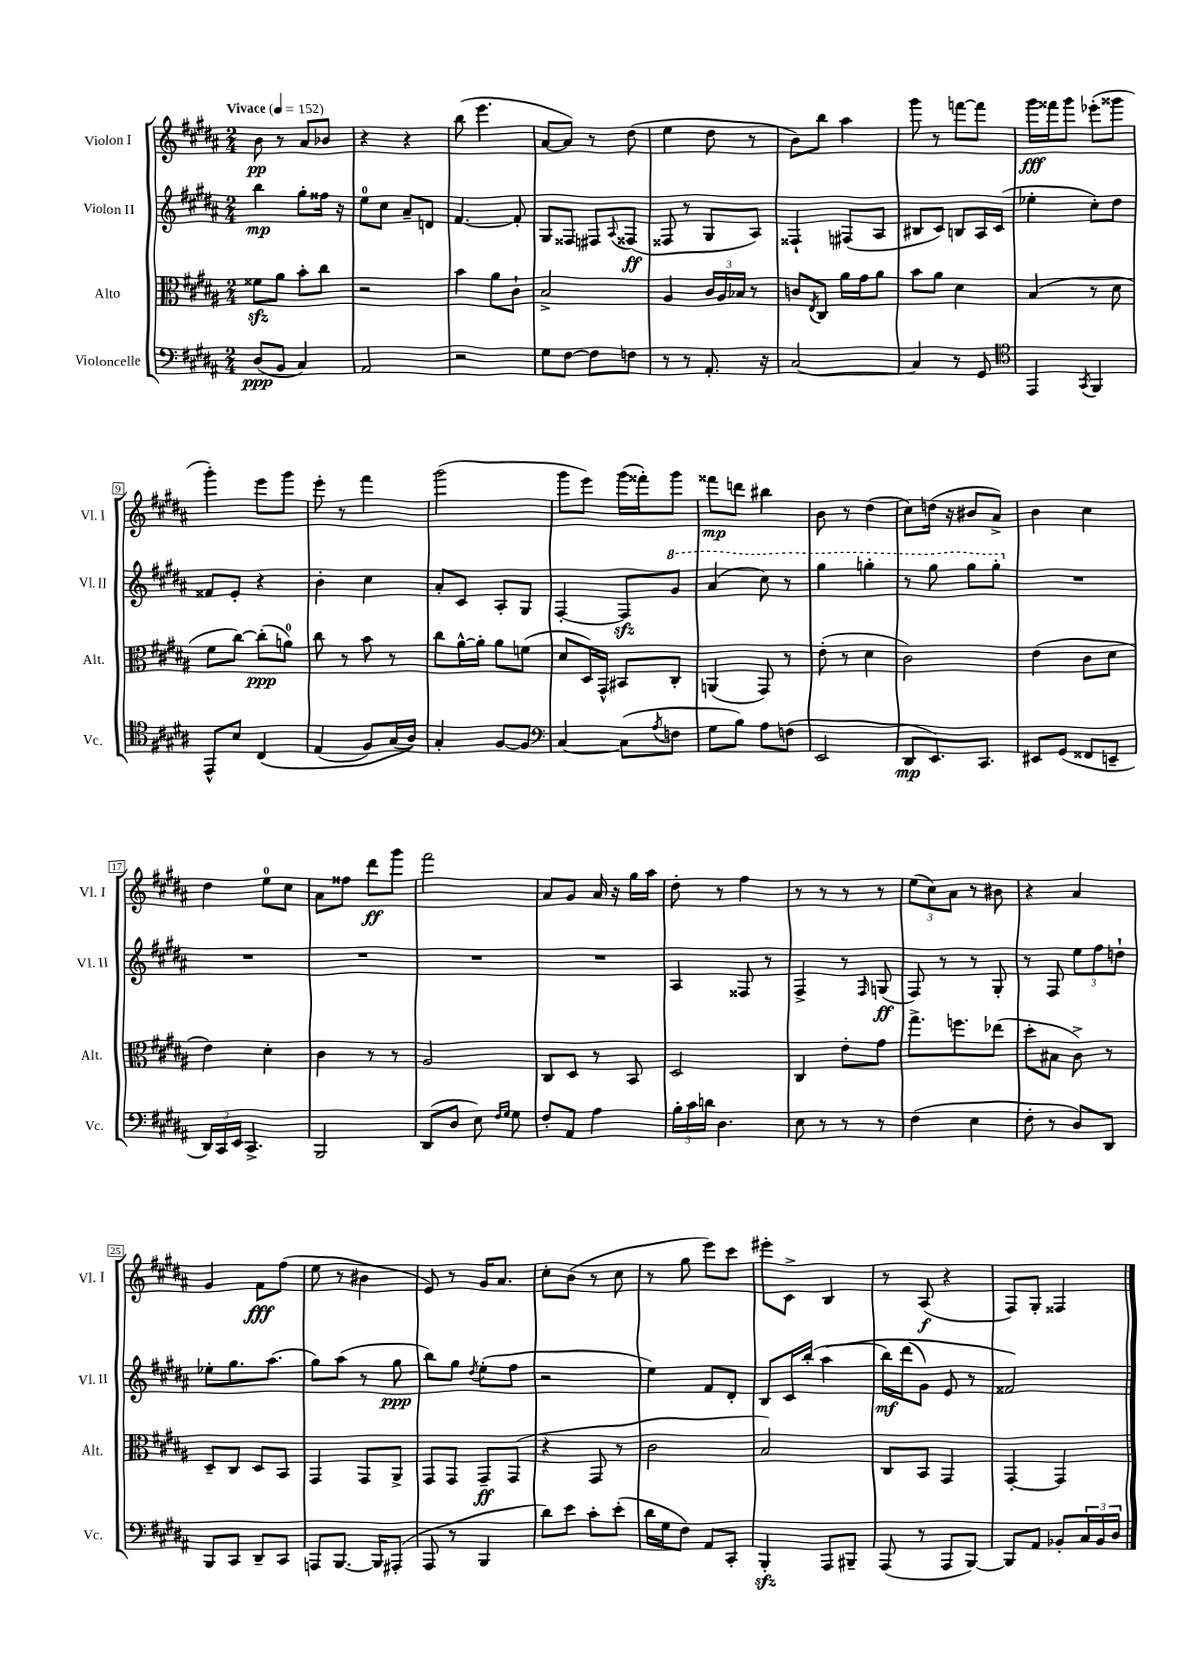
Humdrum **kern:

**kern	**kern	**kern	**kern
*staff4	*staff3	*staff2	*staff1
*clefF4	*clefC3	*clefG2	*clefG2
*k[f#c#g#d#a#]	*k[f#c#g#d#a#]	*k[f#c#g#d#a#]	*k[f#c#g#d#a#]
*M2/4	*M2/4	*M2/4	*M2/4
*MM152	*MM152	*MM152	*MM152
(8D#	8f##	4bb	8b
8BB	8a#	.	8r
4C#)	8b'	8gg#'	8a#
.	8cc#	16ff##	8b-
.	.	16r	.
=	=	=	=
2AA#	2r	8ee	4r
.	.	8cc#	.
.	.	8a#~	4r
.	.	8d	.
=	=	=	=
2r	4b	[4.f#	(8bb
.	.	.	4.eee
.	8a#	.	.
.	8c#`	8f#']	.
=	=	=	=
8G#	2B^	8G#	[8a#
[8F#	.	8F##	8a#])
8F#]	.	8F#	8r
.	.	8qqA#	.
8F	.	(8F##	(8dd#
=	=	=	=
8r	4A#	8F##	4ee
8r	.	8r	.
8.AA#'	24c#	8G#	8dd#
.	24A#	.	.
.	24B-	.	.
.	8r	8A#)	8r
16r	.	.	.
=	=	=	=
[2C#	8c	4F##`	8b)
.	8qE	.	.
.	8C#	.	8bb
.	16a#	(8F#	4aa#
.	16g#	.	.
.	8a#	8A#	.
=	=	=	=
4C#]	8b	8B#	8ggg#
.	8a#	8c#)	8r
8r	4d#	8B	[8fff
8GG#	.	16A#	8fff]
.	.	(16c#	.
=	=	=	=
*clefC4	*	*	*
4EE	(4B	4ee-'	16ggg#
.	.	.	16fff##
.	.	.	8ggg#
8qGG#	.	.	.
4FF#	8r	8cc#')	(8eee-'
.	8d#	8dd#	8ggg##
=	=	=	=
8EE^^	8f#	8f##	4ggg#')
8B	[8cc#)	8e'	.
&(4C#	(8cc#']	4r	8eee
.	8a)	.	8ggg#
=	=	=	=
(4E	8cc#	4b'	8eee'
.	8r	.	8r
8F#)	8b	4cc#	4fff#
(16G#	8r	.	.
16A#)&)	.	.	.
=	=	=	=
4G#'	8cc#	8a#'	(2ggg#
.	[16a#^^	8c#	.
.	16a#']	.	.
[8F#	8a#	8A#'	.
8F#]	(8f	8G#	.
=	=	=	=
*clefF4	*	*	*
[4C#	8d#	[4F#'	8ggg#
.	16D#)	.	8eee)
.	16GG#^^	.	.
(8C#]	8BB#	8F#]	(16ggg#
.	.	.	16fff##')
8qA#	.	.	.
8F	8C#'	8gg#	8ggg#
=	=	=	=
8G#	(4AA	(4aa#	8fff##
8B)	.	.	8ddd
8A#	8GG#)	8ccc#)	4bb#
(8F	8r	8r	.
=	=	=	=
2EE	(8e'	4ggg#	8b
.	8r	.	8r
.	4d#	4ggg'	(4dd#
=	=	=	=
8DD#	2c#)	8r	8cc#)
8.EE)	.	8ggg#	(16dd
.	.	.	16r
.	.	8ggg#	8b#
8.CC#	.	.	.
.	.	8ggg#'	8a#^)
=	=	=	=
8EE#	(4e	2r	4b
(8GG#	.	.	.
8FF##	8c#	.	4cc#
8EE~	8d#	.	.
=	=	=	=
24DD#)	4e)	2r	4dd#
24CC#	.	.	.
24EE	.	.	.
4.CC#^	.	.	.
.	4d#'	.	8ee
.	.	.	8cc#
=	=	=	=
2BBB	4c#	2r	8a#
.	.	.	8ff##
.	8r	.	8ddd#
.	8r	.	8ggg#
=	=	=	=
(8DD#	2A#	2r	2fff#
8D#	.	.	.
8E)	.	.	.
16qqF#	.	.	.
16qqG#	.	.	.
8G#	.	.	.
=	=	=	=
8F#'	8C#	2r	8a#
8AA#	8D#	.	8g#
4A#	8r	.	16a#
.	.	.	16r
.	8BB	.	16gg#
.	.	.	16aa#
=	=	=	=
24B'	2D#	4A#	8dd#'
24c#	.	.	.
24d	.	.	.
4.D#	.	.	8r
.	.	8F##	4ff#
.	.	8r	.
=	=	=	=
8E	4C#	4F#^	8r
8r	.	.	8r
8r	8e'	8r	8r
.	.	16qqF#	.
8r	8g#	(8G	8r
=	=	=	=
(4F#	8.gg#^	8F#)	(12ee
.	.	.	12cc#)
.	.	8r	.
.	.	.	12a#
.	8.ff	.	.
4E	.	8r	8r
.	(8ee-	8G#'	8b#
=	=	=	=
8F#'	8dd#'	8r	4r
8r	8B#	8F#	.
8D#)	8c#^)	12ee	4a#
.	.	12ff#	.
8DD#	8r	.	.
.	.	12dd`	.
=	=	=	=
8BBB	8D#~	8ee-'	4g#
8CC#	8C#	8.gg#	.
8DD#~	8D#	.	8f#
.	.	(8.aa#	.
8CC#	8BB	.	(8ff#
=	=	=	=
8AAA	4GG#	8gg#)	8ee
[8.BBB	.	(8aa#	8r
.	8GG#	8r	4b#
16BBB]	.	.	.
(8AAA#'	8AA#^	8gg#	.
=	=	=	=
8AAA#	8GG#	8bb)	8e)
8r	8GG#	8gg#	8r
.	.	8qdd#	.
4BBB	8GG#~	(8ee'	16g#
.	.	.	8.a#
.	(8GG#	8ff#	.
=	=	=	=
8d#)	4r	2r	8cc#'
8e	.	.	(8b
8c#'	8GG#	.	8r
(8e'	8r	.	8cc#
=	=	=	=
16d#	2c#	4ee)	8r
16G#	.	.	.
8F#)	.	.	8gg#
8AA#	.	8f#	8eee)
8CC#'	.	8d#'	8ccc#
=	=	=	=
4BBB'	2B)	8B	8eee#'
.	.	16c#	8c#^
.	.	(16bb'	.
8AAA#	.	&(4aa#	4B
8BBB#~	.	.	.
=	=	=	=
(8AAA#	8C#	16bb)	8r
.	.	(16ddd#	.
8r	8BB	8g#)	(8A#
8AAA#	4GG#	8e	4r
[8BBB)	.	8r	.
=	=	=	=
8BBB]	[4GG#'	2f##&)	8F#)
8AA#	.	.	8G#'
8BB-'	4GG#]	.	4F##
24C#	.	.	.
24BB-	.	.	.
24D#	.	.	.
==	==	==	==
*-	*-	*-	*-
